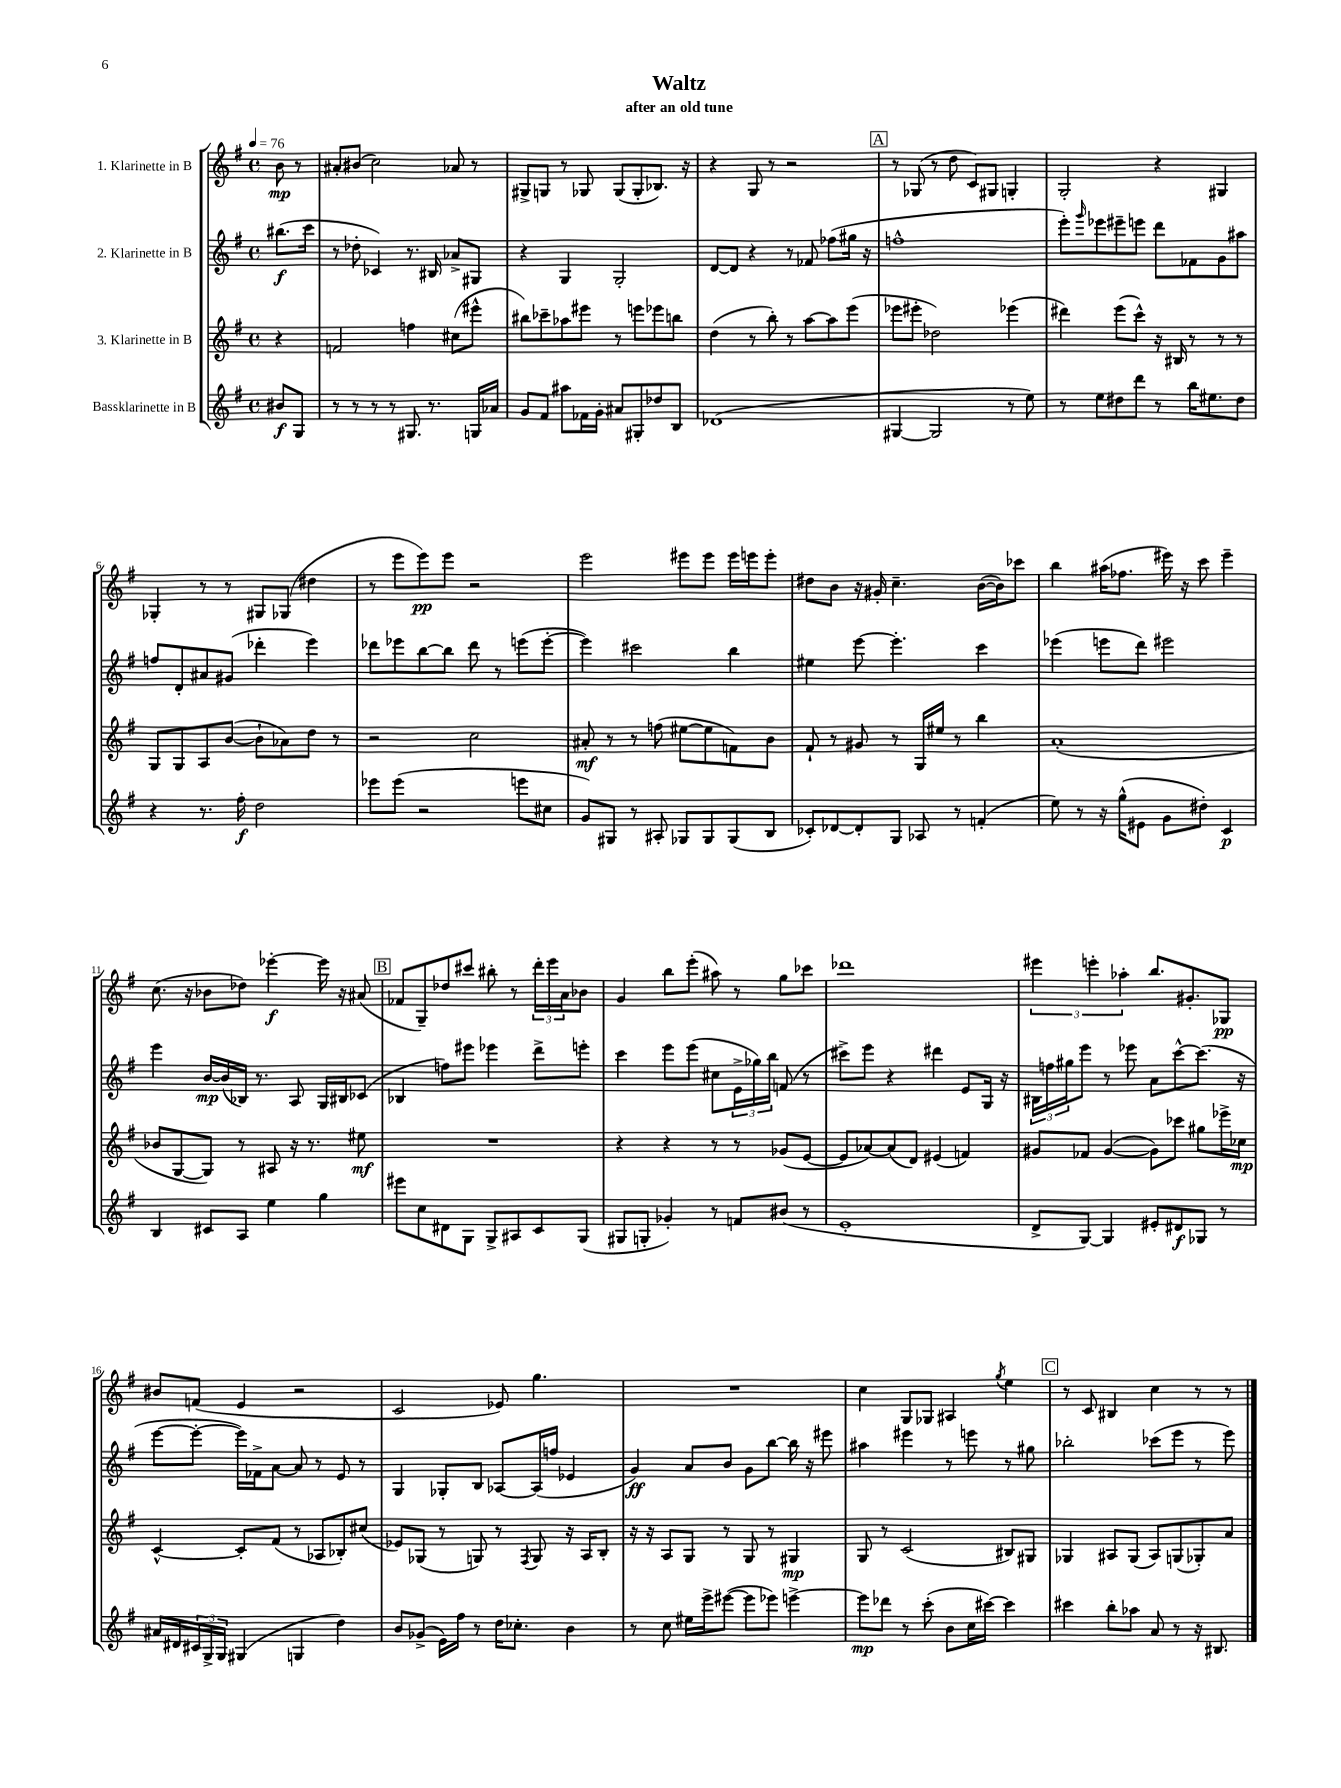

**kern	**dynam	**kern	**dynam	**kern	**dynam	**kern	**dynam
*part4	*part4	*part3	*part3	*part2	*part2	*part1	*part1
*staff4	*staff4	*staff3	*staff3	*staff2	*staff2	*staff1	*staff1
*I"Bassklarinette in B	*	*I"3. Klarinette in B	*	*I"2. Klarinette in B	*	*I"1. Klarinette in B	*
*clefG2	*	*clefG2	*	*clefG2	*	*clefG2	*
*k[f#]	*	*k[f#]	*	*k[f#]	*	*k[f#]	*
*M4/4	*	*M4/4	*	*M4/4	*	*M4/4	*
*met(c)	*	*met(c)	*	*met(c)	*	*met(c)	*
*MM76	*	*MM76	*	*MM76	*	*MM76	*
=	=	=	=	=	=	=	=
8b#X/L	f	4r	.	(8.bb#X\L	f	8b\	mp
8G/J	.	.	.	.	.	8r	.
.	.	.	.	16ccc\Jk	.	.	.
=1	=1	=1	=1	=1	=1	=1	=1
8r	.	2fn/	.	8r	.	8a#X'/L	.
8r	.	.	.	8dd-X'\	.	(8b#X/J	.
8r	.	.	.	4c-X/)	.	2cc\)	.
8r	.	.	.	.	.	.	.
8.G#X/	.	4ffn\	.	8.r	.	.	.
8.r	.	.	.	16B#X/	.	.	.
.	.	(8cc#X\L	.	8a-X^/L	.	8a-X/	.
16Gn/LL	.	8eee#X^^\J	.	8G#X/J	.	8r	.
16a-X/JJ	.	.	.	.	.	.	.
=2	=2	=2	=2	=2	=2	=2	=2
8g/L	.	8bb#X\L)	.	4r	.	8G#X^/L	.
8f#/J	.	8ccc-X~\	.	.	.	8Gn/J	.
8aa#X\L	.	8aa-X\	.	4G/	.	8r	.
16f-X\L	.	8eee#X\J	.	.	.	8G-X/	.
16g'\JJ	.	.	.	.	.	.	.
8a#X/L	.	8r	.	2G'/	.	(8G-/L	.
8G#X'/	.	8eeen\L	.	.	.	8G-'/	.
8dd-X/	.	8eee-X\	.	.	.	8.B-X/J)	.
8B/J	.	8bbn\J	.	.	.	.	.
.	.	.	.	.	.	16r	.
=3	=3	=3	=3	=3	=3	=3	=3
(1d-X	.	(4dd\	.	[8d/L	.	4r	.
.	.	.	.	8d/J]	.	.	.
.	.	8r	.	4r	.	8G/	.
.	.	8bb'\)	.	.	.	8r	.
.	.	8r	.	8r	.	2r	.
.	.	[8aa\L	.	8f-X/	.	.	.
.	.	8aa\]	.	(8ff-X\L	.	.	.
.	.	(8eee\J	.	16gg#X\Jk	.	.	.
.	.	.	.	16r	.	.	.
!!LO:REH:place=s1:t=A
=4	=4	=4	=4	=4	=4	=4	=4
[4G#X/	.	8eee-X\L	.	1ffn^^	.	8r	.
.	.	8eee#X'\J	.	.	.	(8G-X/	.
2G#/]	.	2dd-X\)	.	.	.	8r	.
.	.	.	.	.	.	8dd\	.
.	.	.	.	.	.	8c/L)	.
.	.	.	.	.	.	8G#X/J	.
8r	.	(4eee-X\	.	.	.	4Gn'/	.
8ee\)	.	.	.	.	.	.	.
=5	=5	=5	=5	=5	=5	=5	=5
8r	.	4ddd#X\)	.	8eee'\L)	.	2G'/	.
.	.	.	.	16qqggg/	.	.	.
8ee\L	.	.	.	8eee-X\	.	.	.
8dd#X\	.	(8eee\L	.	8eee#X~\	.	.	.
8ddd\J	.	8ccc^^\J)	.	8eeen\J	.	.	.
8r	.	16r	.	8ddd\L	.	4r	.
.	.	16B#X/	.	.	.	.	.
16bb\KL	.	8r	.	8f-X\	.	.	.
8.ee#X\	.	.	.	.	.	.	.
.	.	8r	.	8g\	.	4G#X/	.
8dd#\J	.	8r	.	8aa#X\J	.	.	.
!!LO:LB:g=z
=6	=6	=6	=6	=6	=6	=6	=6
4r	.	8G/L	.	8ffn/L	.	4G-X'/	.
.	.	8G/	.	8d'/	.	.	.
8.r	.	8A/	.	8a#X/	.	8r	.
.	.	([8b/J	.	(8g#X/J	.	8r	.
16ff#'\	f	.	.	.	.	.	.
2dd\	.	8b`\L]	.	4ddd-X'\	.	8G#X/L	.
.	.	8a-X\)	.	.	.	(8G-X/J	.
.	.	8dd\J	.	4eee\)	.	4dd#X\	.
.	.	8r	.	.	.	.	.
=7	=7	=7	=7	=7	=7	=7	=7
8eee-X\L	.	2r	.	8ddd-X\L	.	8r	.
(8eee-\J	.	.	.	8eee-X\	.	8eee\L	.
2r	.	.	.	[8bb\	.	8eee\)	pp
.	.	.	.	8bb\J]	.	8eee\J	.
.	.	2cc\	.	8ddd-\	.	2r	.
.	.	.	.	8r	.	.	.
8eeen\L	.	.	.	(8eeen\L	.	.	.
8cc#X\J	.	.	.	[8eee'\J	.	.	.
=8	=8	=8	=8	=8	=8	=8	=8
8g/L)	.	8a#X'/	mf	4eee\])	.	2eee\	.
8G#X/J	.	8r	.	.	.	.	.
8r	.	8r	.	2ccc#X\	.	.	.
8A#X'/	.	(8ffn\	.	.	.	.	.
8G-X/L	.	[8ee#X\L	.	.	.	8eee#X\L	.
8G-/	.	8ee#\]	.	.	.	8eee#\J	.
(8G-/	.	8fn\)	.	4bb\	.	16eee#\LL	.
.	.	.	.	.	.	16eeen\J	.
8B/J	.	8b\J	.	.	.	8eee'\J	.
=9	=9	=9	=9	=9	=9	=9	=9
8c-X'/L)	.	8f#`/	.	4ee#X\	.	8dd#X\L	.
[8d-X/	.	8r	.	.	.	8b\J	.
8d-'/]	.	8g#X/	.	[8eee\	.	16r	.
.	.	.	.	.	.	16g#X'/	.
8G/J	.	8r	.	4.eee'\]	.	4.cc~\	.
8A-X/	.	16G/LL	.	.	.	.	.
.	.	16ee#X/JJ	.	.	.	.	.
8r	.	8r	.	.	.	.	.
(4fn'/	.	4bb\	.	4ccc\	.	([16b\LL	.
.	.	.	.	.	.	16b\J])	.
.	.	.	.	.	.	8ccc-X\J	.
=10	=10	=10	=10	=10	=10	=10	=10
8ee\)	.	(1a'	.	(4eee-X\	.	4bb\	.
8r	.	.	.	.	.	.	.
16r	.	.	.	8eeen\L	.	(16aa#X\KL	.
(16gg^^\KL	.	.	.	.	.	8.ff-X\J	.
8e#X\J	.	.	.	8ddd\J)	.	.	.
8g\L	.	.	.	2eee#X\	.	16eee#X\)	.
.	.	.	.	.	.	16r	.
8dd#X'\J)	.	.	.	.	.	8ccc\	.
4c/	p	.	.	.	.	4eee#~\	.
!!LO:LB:g=z
=11	=11	=11	=11	=11	=11	=11	=11
4B/	.	8b-X/L	.	4eee\	.	(8.cc\	.
.	.	[8G/	.	.	.	.	.
.	.	.	.	.	.	16r	.
8c#X/L	.	8G/J])	.	[16b/LL	mp	8b-X\L	.
.	.	.	.	(16b/]	.	.	.
8A/J	.	8r	.	16B-X/JJ)	.	8dd-X\J)	.
.	.	.	.	8.r	.	.	.
4ee\	.	8A#X/	.	.	.	[4eee-X'\	f
.	.	16r	.	8A/	.	.	.
.	.	8.r	.	.	.	.	.
4gg\	.	.	.	16G/LL	.	16eee-\]	.
.	.	.	.	16B#X/J	.	16r	.
.	.	8ee#X\	mf	(8c-X/J	.	(8a#X/	.
!!LO:REH:place=s1:t=B
=12	=12	=12	=12	=12	=12	=12	=12
8eee#X\L	.	1r	.	4B-X/	.	8f-X/L	.
8cc\	.	.	.	.	.	8G~/)	.
8d#X\	.	.	.	8ffn\L)	.	8dd-X/	.
8G\J	.	.	.	8eee#X\J	.	8ccc#X/J	.
8G^/L	.	.	.	4eee-X\	.	8bb#X'\	.
8A#X/	.	.	.	.	.	8r	.
8c/	.	.	.	8ddd^\L	.	24ddd'\LL	.
.	.	.	.	.	.	24eee\	.
.	.	.	.	.	.	24a\J	.
(8G/J	.	.	.	8eeen'\J	.	8b-X\J	.
=13	=13	=13	=13	=13	=13	=13	=13
8G#X/L	.	4r	.	4ccc\	.	4g/	.
8Gn'/J	.	.	.	.	.	.	.
4g-X'/)	.	4r	.	8eee\L	.	8bb\L	.
.	.	.	.	(8eee\J	.	(8eee'\J	.
8r	.	8r	.	8cc#X\L	.	8aa#X\)	.
8fn/L	.	8r	.	24e^\L	.	8r	.
.	.	.	.	24gg-X\)	.	.	.
.	.	.	.	24bb\JJ	.	.	.
(8b#X/J	.	(8g-X/L	.	(8fn/	.	8gg\L	.
8r	.	[8e/J	.	8r	.	8ccc-X\J	.
=14	=14	=14	=14	=14	=14	=14	=14
1e'	.	8e/L]	.	8ccc#X^\L)	.	1ddd-X	.
.	.	[8a-X/)	.	8eee\J	.	.	.
.	.	(8a-/]	.	4r	.	.	.
.	.	8d/J)	.	.	.	.	.
.	.	(4e#X/	.	4ddd#X\	.	.	.
.	.	4fn/)	.	8e/L	.	.	.
.	.	.	.	16G/Jk	.	.	.
.	.	.	.	16r	.	.	.
=15	=15	=15	=15	=15	=15	=15	=15
8d^/L	.	8g#X/L	.	24B#X\LL	.	6eee#X\	.
.	.	.	.	24ffn\	.	.	.
.	.	.	.	24gg#X\J	.	.	.
[8G/J)	.	8f-X/J	.	8eee\J	.	.	.
.	.	.	.	.	.	6eeen'\	.
4G/]	.	([4g#/	.	8r	.	.	.
.	.	.	.	.	.	6aa-X'\	.
.	.	.	.	8eee-X\	.	.	.
8e#X'/L	.	8g#\L])	.	8a\L	.	8.bb/L	.
8d#X/	f	8ccc-X\J	.	[8ccc^^\	.	.	.
.	.	.	.	.	.	8.g#X'/	.
8G-X/J	.	8gg#X\L	.	(8.ccc\J]	.	.	.
8r	.	16eee-X^\L	.	.	.	8G-X/J	pp
.	.	16cc-X\JJ	mp	16r	.	.	.
!!LO:LB:g=z
=16	=16	=16	=16	=16	=16	=16	=16
16a#X/LL	.	[4c^^/	.	[8eee\L	.	8b#X/L	.
16d#X/	.	.	.	.	.	.	.
24c#X/	.	.	.	8eee'\J_	.	(8fn/J	.
24G^/	.	.	.	.	.	.	.
24G/JJ	.	.	.	.	.	.	.
(4G#X/	.	8c'/L]	.	16eee\LL])	.	4e/	.
.	.	.	.	16f-X^\J	.	.	.
.	.	(8f#/J	.	[8a\J	.	.	.
4Gn/	.	8r	.	8a/]	.	2r	.
.	.	8A-X/L	.	8r	.	.	.
4dd\)	.	8B-X'/)	.	8e/	.	.	.
.	.	(8cc#X/J	.	8r	.	.	.
=17	=17	=17	=17	=17	=17	=17	=17
8b/L	.	8e-X/L)	.	4G/	.	2c/	.
(8g-X^/J	.	(8G-X/J	.	.	.	.	.
16e\LL)	.	8r	.	8G-X'/L	.	.	.
16ff#\JJ	.	.	.	.	.	.	.
8r	.	8Gn/)	.	8B/J	.	.	.
16dd\KL	.	8r	.	[8A-X/L	.	8e-X/)	.
8.cc-X'\J	.	.	.	.	.	.	.
.	.	8qF#/	.	.	.	.	.
.	.	8G/	.	(16A-/L]	.	4.gg\	.
.	.	.	.	16ffn/JJ	.	.	.
4b\	.	16r	.	4e-X/	.	.	.
.	.	16A/KL	.	.	.	.	.
.	.	8B'/J	.	.	.	.	.
=18	=18	=18	=18	=18	=18	=18	=18
8r	.	16r	.	4g/)	ff	1r	.
.	.	16r	.	.	.	.	.
8cc\	.	8A/L	.	.	.	.	.
16ee#X\LL	.	8G/J	.	8a/L	.	.	.
16eee^\J	.	.	.	.	.	.	.
([8eee#X\J	.	8r	.	8b/J	.	.	.
8eee#\L]	.	8G/	.	8g\L	.	.	.
8eee-X\J)	.	8r	.	[8bb\J	.	.	.
[4eeen^\	.	4G#X/	mp	16bb\]	.	.	.
.	.	.	.	16r	.	.	.
.	.	.	.	8eee#X\	.	.	.
=19	=19	=19	=19	=19	=19	=19	=19
8eee\L]	mp	8G/	.	4aa#X\	.	4cc\	.
8ddd-X\J	.	8r	.	.	.	.	.
8r	.	(2c/	.	4eee#X\	.	8G/L	.
(8ccc'\	.	.	.	.	.	8G-X/J	.
8b\L	.	.	.	8r	.	4A#X/	.
16cc\L	.	.	.	8eeen\	.	.	.
[16ccc#X\JJ)	.	.	.	.	.	.	.
.	.	.	.	.	.	8qgg/	.
4ccc#\]	.	8B#X/L)	.	8r	.	4ee\	.
.	.	8G#X/J	.	8gg#X\	.	.	.
!!LO:REH:place=s1:t=C
=20	=20	=20	=20	=20	=20	=20	=20
4ccc#X\	.	4G-X/	.	2bb-X'\	.	8r	.
.	.	.	.	.	.	8c/	.
8bb'\L	.	8A#X/L	.	.	.	4B#X/	.
8aa-X\J	.	(8G-/J	.	.	.	.	.
8a/	.	8A#/L)	.	(8ccc-X\L	.	4cc\	.
8r	.	(8Gn/	.	8eee\J	.	.	.
16r	.	8G-X'/)	.	8r	.	8r	.
8.B#X/	.	.	.	.	.	.	.
.	.	8a/J	.	8eee\)	.	8r	.
==	==	==	==	==	==	==	==
*-	*-	*-	*-	*-	*-	*-	*-
